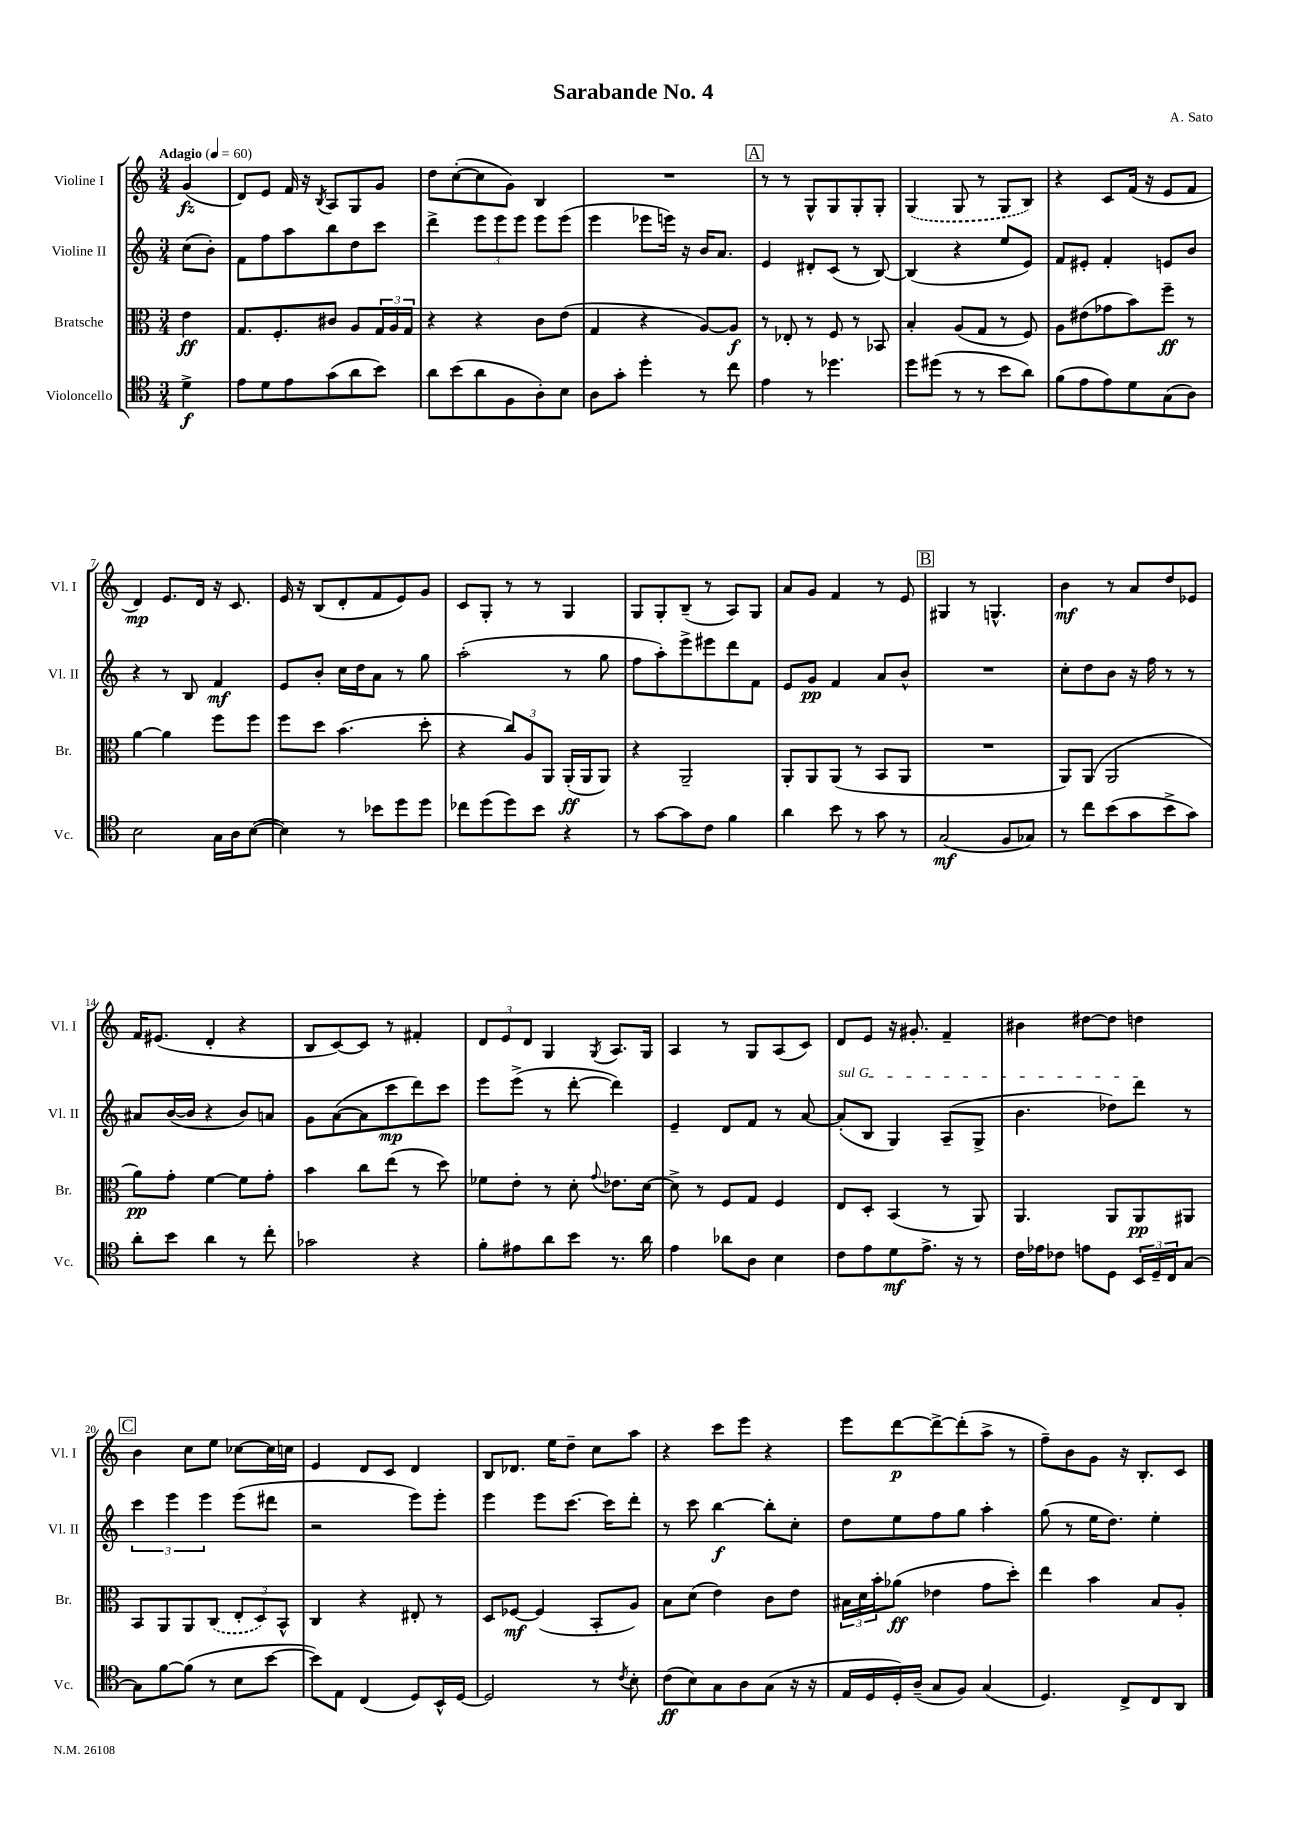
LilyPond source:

\header { title = "Sarabande No. 4" composer = "A. Sato" }
<<
\new StaffGroup <<
\new Staff = "s0" \with { instrumentName = "Violine I" shortInstrumentName = "Vl. I" } {
    \clef treble \key c \major \numericTimeSignature \time 3/4 \partial 4 \tempo "Adagio" 4 = 60
    g'4\fz( |
    d'8) e'8 f'16 r16 \acciaccatura { b8 } a8 g8 g'8 |
    d''8 c''8~-.( c''8 g'8) b4 |
    R2. |
    \mark \markup { \box "A" } r8 r8 g8-^ g8 g8-. g8-. |
    \once \slurDashed g4( g8 r8 g8 b8) |
    r4 c'8 f'16( r16 e'8 f'8 |
    d'4\mp) e'8. d'16 r16 c'8. |
    e'16 r16 b8( d'8-. f'8 e'8) g'8 |
    c'8 g8-. r8 r8 g4 |
    g8 g8-. b8--( r8 a8) g8 |
    a'8 g'8 f'4 r8 e'8 |
    \mark \markup { \box "B" } gis4 r8 g4.-^ |
    b'4\mf r8 a'8 d''8 ees'8 |
    f'16 eis'8.( d'4-. r4 |
    b8 c'8~) c'8 r8 fis'4-. |
    \tuplet 3/2 { d'8 e'8 d'8 } g4 \acciaccatura { g8 } a8. g16 |
    a4 r8 g8 a8( c'8) |
    d'8 e'8 r16 gis'8.-. f'4-- |
    bis'4 dis''8~ dis''8 d''4 |
    \mark \markup { \box "C" } b'4 c''8 e''8 ces''8~ ces''16 c''16 |
    e'4 d'8 c'8 d'4 |
    b8 des'8. e''16 d''8-- c''8 a''8 |
    r4 c'''8 e'''8 r4 |
    e'''8 d'''8~\p d'''8~-> d'''8-.( a''8-> r8 |
    f''8--) b'8 g'8 r16 b8.-. c'8 \bar "|." |
}
\new Staff = "s1" \with { instrumentName = "Violine II" shortInstrumentName = "Vl. II" } {
    \clef treble \key c \major \numericTimeSignature \time 3/4 \partial 4
    c''8( b'8-.) |
    f'8 f''8 a''8 b''8 d''8 c'''8 |
    d'''4-> \tuplet 3/2 { e'''8 e'''8 e'''8 } e'''8 e'''8( |
    e'''4 ees'''8 e'''16) r16 b'16 a'8. |
    \mark \markup { \box "A" } e'4 dis'8-. c'8( r8 b8~) |
    b4( r4 e''8 e'8) |
    f'8 eis'8-. f'4-. e'8 b'8 |
    r4 r8 b8 f'4\mf |
    e'8 b'8-. c''16 d''16 a'8 r8 g''8 |
    a''2-.( r8 g''8 |
    f''8 a''8-.) e'''8-> eis'''8 d'''8 f'8 |
    e'8 g'8\pp f'4 a'8 b'8-^ |
    \mark \markup { \box "B" } R2. |
    c''8-. d''8 b'8 r16 f''16 r8 r8 |
    ais'8 b'16~( b'16 r4 b'8) a'8 |
    g'8 a'8~( a'8 c'''8\mp d'''8) c'''8 |
    e'''8 e'''8->( r8 d'''8~-. d'''4) |
    e'4-- d'8 f'8 r8 a'8~ |
    \once \override TextSpanner.bound-details.left.text = \markup { \italic "sul G" } a'8-.\startTextSpan( b8 g4) a8--( g8-> |
    b'4. des''8) d'''8\stopTextSpan r8 |
    \mark \markup { \box "C" } \tuplet 3/2 { c'''4 e'''4 e'''4 } e'''8( dis'''8 |
    r2 e'''8) e'''8-. |
    e'''4 e'''8 c'''8.~ c'''16 d'''8-. |
    r8 c'''8 b''4~\f b''8-. c''8-. |
    d''8 e''8 f''8 g''8 a''4-. |
    g''8( r8 e''16 d''8.) e''4-. \bar "|." |
}
\new Staff = "s2" \with { instrumentName = "Bratsche" shortInstrumentName = "Br." } {
    \clef alto \key c \major \numericTimeSignature \time 3/4 \partial 4
    e'4\ff |
    g8. f8.-. cis'8 a8 \tuplet 3/2 { g16 a16 g16 } |
    r4 r4 c'8 e'8( |
    g4 r4 a8~) a8\f |
    \mark \markup { \box "A" } r8 ees8-. r8 f8 r8 bes,8 |
    b4-. a8( g8 r8 f8) |
    a8 eis'8( ges'8 b'8) f''8--\ff r8 |
    a'4~ a'4 f''8 f''8 |
    f''8 d''8 b'4.( d''8-. |
    r4 \tuplet 3/2 { c''8) a8 a,8 } a,16-.\ff( a,16 a,8) |
    r4 a,2-- |
    a,8-. a,8 a,8( r8 b,8 a,8 |
    \mark \markup { \box "B" } R2. |
    a,8) a,8( a,2 |
    a'8\pp) g'8-. f'4~ f'8 g'8-. |
    b'4 c''8 e''8( r8 d''8) |
    fes'8 e'8-. r8 d'8-. \appoggiatura { g'8 } ees'8. d'16~ |
    d'8-> r8 f8 g8 f4 |
    e8 d8-. b,4( r8 a,8) |
    a,4. a,8 a,8\pp ais,8 |
    \mark \markup { \box "C" } b,8 a,8 a,8 \once \slurDashed c8( \tuplet 3/2 { e8-. d8) b,8-^ } |
    c4 r4 eis8-. r8 |
    d8 fes8~\mf fes4( b,8-. a8) |
    b8 d'8( e'4) c'8 e'8 |
    \tuplet 3/2 { bis16 d'16 b'16-. } aes'8\ff( ees'4 g'8 d''8-.) |
    e''4 b'4 b8 a8-. \bar "|." |
}
\new Staff = "s3" \with { instrumentName = "Violoncello" shortInstrumentName = "Vc." } {
    \clef tenor \key c \major \numericTimeSignature \time 3/4 \partial 4
    d'4->\f |
    e'8 d'8 e'8 g'8( a'8 b'8) |
    a'8 b'8( a'8 f8 a8-.) b8 |
    a8 g'8-. d''4-. r8 c''8 |
    \mark \markup { \box "A" } e'4 r8 des''4. |
    d''8 dis''8( r8 r8 b'8 a'8) |
    f'8( e'8 e'8) d'8 g8( a8) |
    b2 g16 a16 b8~( |
    b4) r8 bes'8 d''8 d''8 |
    ces''8 d''8( d''8) b'8 r4 |
    r8 g'8~ g'8 c'8 f'4 |
    a'4 b'8 r8 g'8 r8 |
    \mark \markup { \box "B" } g2\mf( f8 ges8) |
    r8 c''8 b'8( g'8 b'8-> g'8) |
    a'8-. b'8 a'4 r8 c''8-. |
    ges'2 r4 |
    f'8-. eis'8 a'8 b'8 r8. a'16 |
    e'4 aes'8 a8 b4 |
    c'8 e'8 d'8\mf e'8.-> r16 r8 |
    c'16 ees'16 ces'8 e'8 d8 \tuplet 3/2 { b,16 d16-- c16 } g8~ |
    \mark \markup { \box "C" } g8 f'8~ f'8( r8 b8 b'8~ |
    b'8) e8 c4( d8) b,16-^ d16~ |
    d2 r8 \acciaccatura { c'8 } b8-. |
    c'8\ff( b8) g8 a8 g8( r16 r16 |
    e16 d16 d16-.) a16--( g8 f8) g4( |
    d4.) c8-> c8 a,8 \bar "|." |
}
>>
>>
